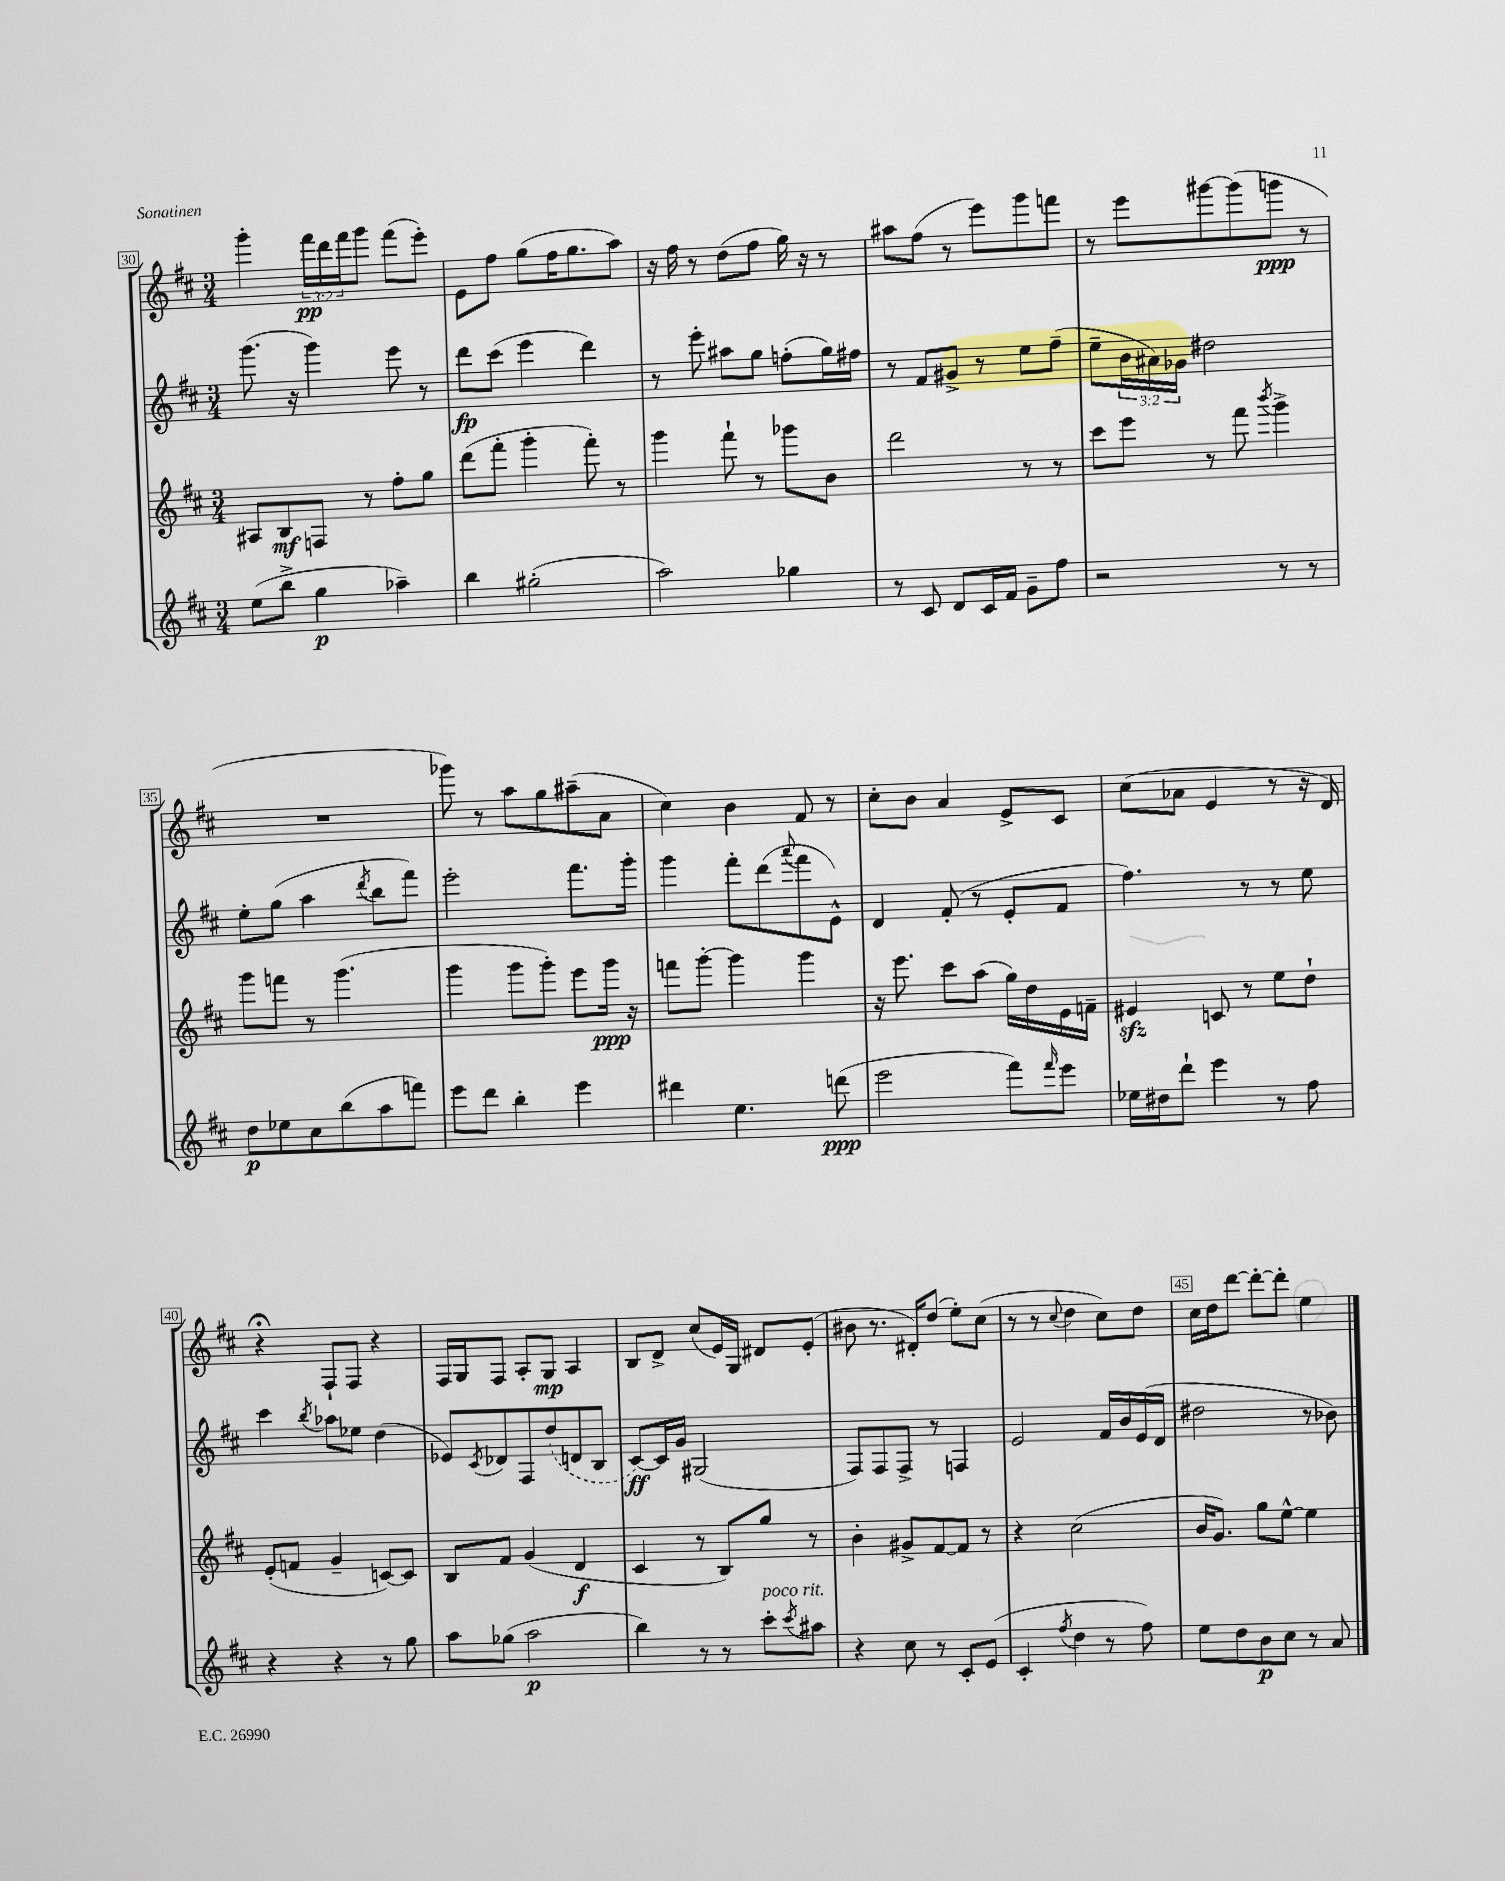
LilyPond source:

<<
\new StaffGroup <<
\new Staff = "s0" {
    \clef treble \key d \major \numericTimeSignature \time 3/4 \override Staff.TupletNumber.text = #tuplet-number::calc-fraction-text
    g'''4-. \tuplet 3/2 { fis'''16\pp d'''16 fis'''16 } g'''8 fis'''8( e'''8-.) |
    e'8 fis''8 g''8( fis''16 g''8. a''8) |
    r16 fis''16 r8 d''8( fis''8 g''16) r16 r8 |
    ais''8 fis''8( r8 e'''8) g'''8 f'''8 |
    r8 e'''8 gis'''8~ gis'''8( g'''8\ppp r8 |
    R2. |
    ges'''8) r8 a''8 g''8 ais''8--( a'8 |
    cis''4) b'4 fis'8 r8 |
    cis''8-. b'8 a'4 e'8-> cis'8 |
    cis''8( aes'8 e'4 r8 r16 d'16) |
    r4\fermata fis8-! fis8 r4 |
    fis16 g16 fis8 a8-. g8\mp a4 |
    b8 d'8-> cis''8( e'16) g16 dis'8 e'8-.( |
    bis'8 r8. dis'16-.) d''8( e''8-.) cis''8( |
    r8 r8 \appoggiatura { cis''8 } d''4 cis''8) d''8 |
    cis''16 d''16 d'''8~ d'''8~-. d'''8-. e''4 \bar "|." |
}
\new Staff = "s1" {
    \clef treble \key d \major \numericTimeSignature \time 3/4 \override Staff.TupletNumber.text = #tuplet-number::calc-fraction-text
    g'''8.( r16 g'''4) e'''8 r8 |
    d'''8\fp cis'''8( e'''4 d'''4) |
    r8 e'''8-. ais''8 g''8 f''8-.( g''16) fis''16 |
    r8 fis'8 gis'8-> r8 e''8 fis''8--( |
    e''8-- \tuplet 3/2 { b'16 ais'16) ges'16 } dis''2 |
    e''8-. g''8( a''4 \acciaccatura { d'''8 } b''8 fis'''8) |
    e'''2-. fis'''8. g'''16-. |
    g'''4 fis'''8-. d'''8( \appoggiatura { a'''8 } fis'''8 e'8-^) |
    d'4 fis'8-.( r8 e'8-. fis'8 |
    fis''4.) r8 r8 e''8 |
    cis'''4 \acciaccatura { b''8 } aes''8 ees''8 d''4( |
    ees'8) \acciaccatura { cis'8 } des'8 fis8 \once \slurDashed d''8( d'8 b8 |
    cis'8~\ff) cis'16 g'16 gis2( |
    fis8) fis8 fis8-> r8 f4 |
    e'2 fis'16 b'16 e'16( d'16 |
    dis''2 r8 bes'8) \bar "|." |
}
\new Staff = "s2" {
    \clef treble \key d \major \numericTimeSignature \time 3/4
    ais8 b8\mf f8 r8 fis''8-. g''8 |
    d'''8( fis'''8-. g'''4-. fis'''8-.) r8 |
    g'''4 fis'''8-! r8 ges'''8 b'8 |
    d'''2 r8 r8 |
    cis'''8 e'''8 r8 fis'''8 \acciaccatura { b'''8 } g'''4-> |
    g'''8 f'''8 r8 g'''4.( |
    g'''4 g'''8 g'''8-.) e'''8 g'''16\ppp r16 |
    f'''8 g'''8~-. g'''4 g'''4 |
    r16 e'''8. cis'''8 a''8( g''16) d''16 e'16 f'16-- |
    eis'4\sfz c'8 r8 e''8 d''8-! |
    e'8-.( f'8 g'4-- c'8~) c'8 |
    b8 fis'8 g'4( d'4\f |
    cis'4 r8 b8) g''8 r8 |
    b'4-. gis'8-> fis'8~ fis'8 r8 |
    r4 cis''2( |
    b'16 g'8.) g''8 e''8~-^ e''4 \bar "|." |
}
\new Staff = "s3" {
    \clef treble \key d \major \numericTimeSignature \time 3/4
    e''8( b''8-> g''4\p aes''4--) |
    b''4 gis''2-.( |
    a''2) ges''4 |
    r8 cis'8 d'8 cis'16 fis'16 g'8-- fis''8 |
    r2 r8 r8 |
    d''8\p ees''8 cis''8 b''8( a''8 f'''8) |
    e'''8 d'''8 b''4-. e'''4 |
    dis'''4 e''4. d'''8\ppp( |
    e'''2 fis'''8) \grace { fis'''16 } e'''8 |
    ees''16 dis''16 d'''8-! e'''4 r8 fis''8 |
    r4 r4 r8 g''8 |
    a''8 ges''8( a''2\p |
    b''4) r8 r8 cis'''8-.^\markup { \italic "poco rit." } \acciaccatura { cis'''8 } ais''8 |
    r4 cis''8 r8 cis'8-. e'8( |
    cis'4-. \acciaccatura { fis''8 } d''4 r8 fis''8) |
    e''8 d''8 b'8\p cis''8 r8 a'8 \bar "|." |
}
>>
>>
\layout { \context { \Score currentBarNumber = #30 \override BarNumber.break-visibility = ##(#f #t #t) barNumberVisibility = #(every-nth-bar-number-visible 5) \override BarNumber.stencil = #(make-stencil-boxer 0.1 0.3 ly:text-interface::print) } }
